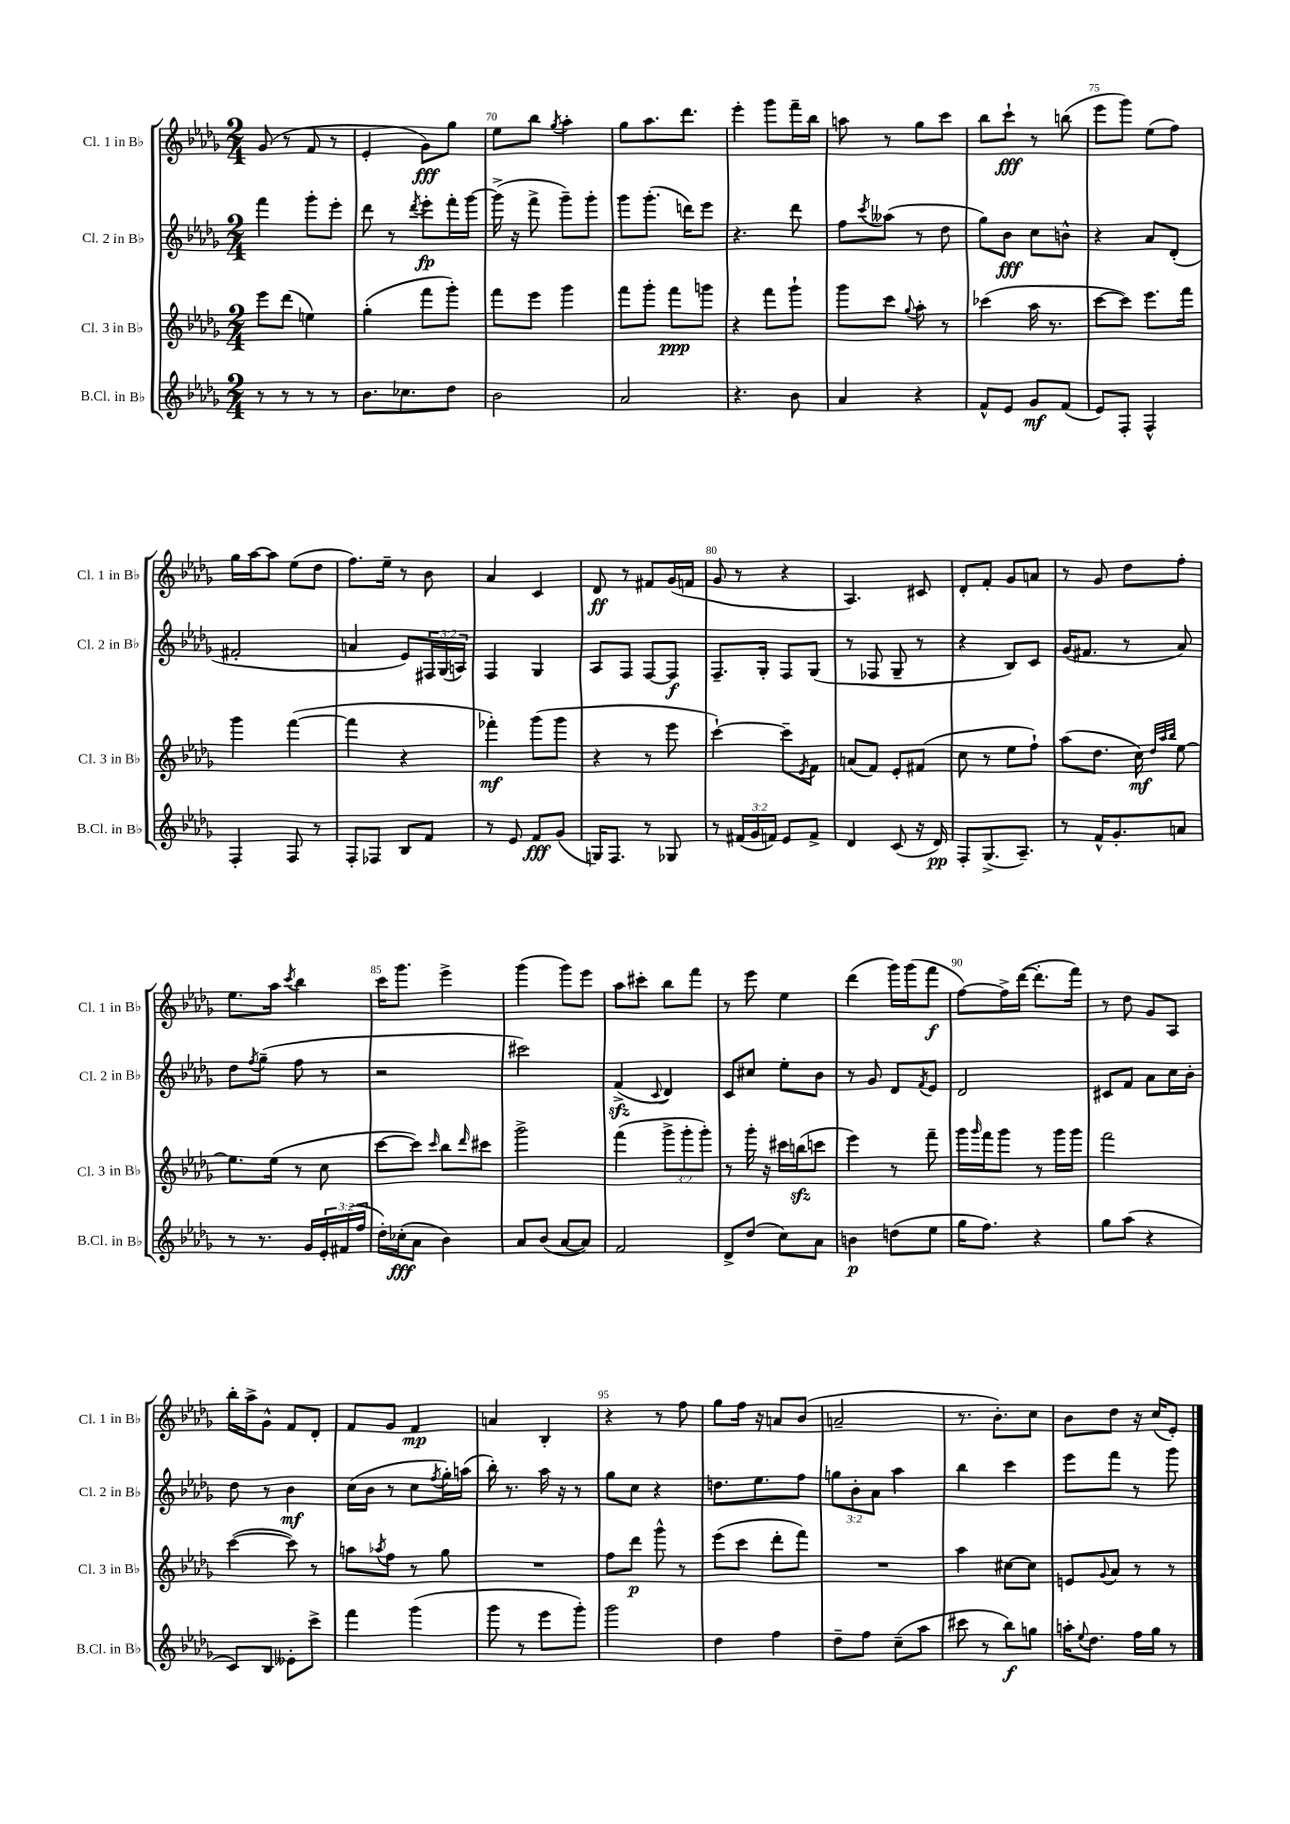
<<
\new StaffGroup <<
\new Staff = "s0" \with { instrumentName = "Cl. 1 in Bb" shortInstrumentName = "Cl. 1 in Bb" } {
    \clef treble \key des \major \numericTimeSignature \time 2/4
    ges'8( r8 f'8 r8 |
    ees'4-. ges'8\fff) ges''8 |
    ees''8 bes''8 \acciaccatura { ges''8 } aes''4-. |
    ges''8 aes''8. des'''8. |
    ees'''4-. ges'''8 f'''16-- bes''16 |
    a''8 r8 ges''8 c'''8 |
    bes''8 c'''8-!\fff r8 b''8( |
    ees'''8 ges'''8) ees''8( f''8) |
    ges''16 aes''16~ aes''8 ees''8( des''8 |
    f''8.) ees''16-- r8 bes'8 |
    aes'4 c'4 |
    des'8\ff r8 fis'8 ges'16( f'16 |
    ges'8 r8 r4 |
    aes4.) cis'8 |
    des'8-. f'8-. ges'8 a'8 |
    r8 ges'8 des''8 f''8-. |
    ees''8. aes''16 \acciaccatura { c'''8 } bes''4 |
    c'''16 ges'''8. ees'''4-> |
    ges'''4( ges'''8) ees'''8 |
    aes''8 cis'''8-. bes''8 f'''8 |
    r8 ees'''8 ees''4 |
    des'''4( ges'''16) ges'''16( f'''8\f |
    f''8~) f''16-> des'''16~( des'''8.-. f'''16) |
    r8 des''8 ges'8 aes8 |
    bes''16-. aes''16-> ges'8-^ f'8 des'8-. |
    f'8 ges'8 f'4\mp |
    a'4 bes4-. |
    r4 r8 f''8 |
    ges''8 f''16 r16 a'8 bes'8( |
    a'2-- |
    r8. bes'8.-.) c''8 |
    bes'8 des''8 r16 c''16( ees'8-.) \bar "|." |
}
\new Staff = "s1" \with { instrumentName = "Cl. 2 in Bb" shortInstrumentName = "Cl. 2 in Bb" } {
    \clef treble \key des \major \numericTimeSignature \time 2/4 \override Staff.TupletNumber.text = #tuplet-number::calc-fraction-text
    f'''4 ges'''8-. ees'''8-. |
    des'''8 r8 \acciaccatura { des'''8 } ees'''8-.\fp f'''16-. ges'''16~ |
    ges'''16->( r16 f'''8-> ges'''8--) ges'''8-. |
    ges'''8 ges'''8.-.( d'''16) ees'''8 |
    r4. des'''8 |
    f''8 \acciaccatura { c'''8 } aeses''8( r8 des''8 |
    ges''8) bes'8\fff c''8 b'8-^ |
    r4 aes'8 des'8-.( |
    fis'2-. |
    a'4 ees'8) \tuplet 3/2 { fis16 ges16( a16) } |
    f4 ges4 |
    aes8 f8 f8~ f8\f |
    f8.-- ges16-. f8 ges8( |
    r8 fes8 ges8-- r8 |
    r4 bes8) c'8 |
    ges'16( fis'8. r8 aes'8) |
    des''8 \acciaccatura { f''8 } ges''8--( f''8 r8 |
    r2 |
    cis'''2) |
    f'4->\sfz( \appoggiatura { c'8 } des'4) |
    c'8 cis''8 ees''8-. bes'8 |
    r8 ges'8 des'8 \acciaccatura { f'8 } ees'8 |
    des'2 |
    cis'8 f'8 aes'8 c''16 bes'16-. |
    des''8 r8 bes'4\mf |
    c''16( bes'16 r8 c''8 \acciaccatura { f''8 } ges''16-.) a''16( |
    bes''16-.) r8. aes''16 r16 r8 |
    ges''8 c''8 r4 |
    d''8. ees''8. f''8 |
    \tuplet 3/2 { g''8 bes'8-. aes'8 } aes''4 |
    bes''4 c'''4 |
    ees'''8 f'''8 r8 ges'''8 \bar "|." |
}
\new Staff = "s2" \with { instrumentName = "Cl. 3 in Bb" shortInstrumentName = "Cl. 3 in Bb" } {
    \clef treble \key des \major \numericTimeSignature \time 2/4 \override Staff.TupletNumber.text = #tuplet-number::calc-fraction-text
    ees'''8 des'''8( e''4) |
    ges''4-.( f'''8 ges'''8-.) |
    f'''8 ees'''8 ges'''4 |
    f'''8 ges'''8-. f'''8\ppp g'''8 |
    r4 f'''8 ges'''8-! |
    ges'''8 c'''8 \appoggiatura { ges''8 } aes''8-. r8 |
    ces'''4( aes''16 r8. |
    c'''8~ c'''8) ees'''8. f'''16 |
    ges'''4 f'''4~( |
    f'''4 r4 |
    fes'''4-.\mf) ges'''8( ges'''8 |
    r4 r8 ees'''8 |
    c'''4~-!) c'''8-- \acciaccatura { ees'8 } f'8 |
    a'8( f'8) ees'8-. fis'8( |
    c''8 r8 ees''8 f''8-!) |
    aes''8( des''8. c''16\mf) \grace { des''32 aes''32 bes''32 } ees''8~ |
    ees''8. ees''16( r8 c''8 |
    c'''8~ c'''8) \grace { c'''16 } bes''8 \grace { des'''16 } cis'''8 |
    ges'''2-> |
    f'''4( \tuplet 3/2 { ges'''8-> ges'''8-. ges'''8-.) } |
    r8 ges'''16-. r16 cis'''16 b''16\sfz( c'''8 |
    ees'''4) r8 f'''8-- |
    ges'''16 \grace { ges'''16 } f'''16 ges'''8 r8 ges'''16 ges'''16 |
    f'''2 |
    c'''4~( c'''8) r8 |
    a''8 \acciaccatura { aes''8 } f''8 r8 ges''8 |
    R2 |
    f''8 des'''8\p ges'''8-^ r8 |
    ees'''8( c'''8 des'''8-. f'''8) |
    R2 |
    aes''4 cis''8~ cis''8 |
    e'8 \appoggiatura { ges'8 } aes'8 r8 r8 \bar "|." |
}
\new Staff = "s3" \with { instrumentName = "B.Cl. in Bb" shortInstrumentName = "B.Cl. in Bb" } {
    \clef treble \key des \major \numericTimeSignature \time 2/4 \override Staff.TupletNumber.text = #tuplet-number::calc-fraction-text
    r8 r8 r8 r8 |
    bes'8. ces''8. des''8 |
    bes'2 |
    aes'2 |
    r4. bes'8 |
    aes'4 r4 |
    f'8-^ ees'8 ges'8\mf f'8( |
    ees'8) f8-. f4-^ |
    f4-. f8 r8 |
    f8-. fes8 bes8 f'8 |
    r8 ees'8 f'8\fff ges'8( |
    g16) f8. r8 ges8 |
    r8 \tuplet 3/2 { fis'16( ges'16 f'16) } ees'8 f'8-> |
    des'4 c'8( r16 des'16\pp) |
    f8-. ges8.->( aes8.--) |
    r8 f'16-^ ges'8.-. a'8 |
    r8 r8. ges'16 \tuplet 3/2 { ees'16-. fis'16( f''16 } |
    des''16-.) ces''16-.\fff( aes'8 bes'4) |
    aes'8 bes'8( aes'8~ aes'8) |
    f'2 |
    des'8-> des''8( c''8) aes'8 |
    b'4\p d''8( ees''8 |
    ges''16 f''8.) r4 |
    ges''8 aes''8( r4 |
    c'8) bes8 eeses'8-. c'''8-> |
    f'''4 ges'''4( |
    ges'''8 r8 ees'''8 ges'''8-.) |
    ges'''2 |
    des''4 f''4 |
    des''8-- f''8 c''8--( aes''8 |
    cis'''8 r8 bes''8\f) g''8 |
    a''16-. \appoggiatura { ees''8 } des''8. f''16 ges''16 r8 \bar "|." |
}
>>
>>
\layout { \context { \Score currentBarNumber = #68 \override BarNumber.break-visibility = ##(#f #t #t) barNumberVisibility = #(every-nth-bar-number-visible 5) } }
